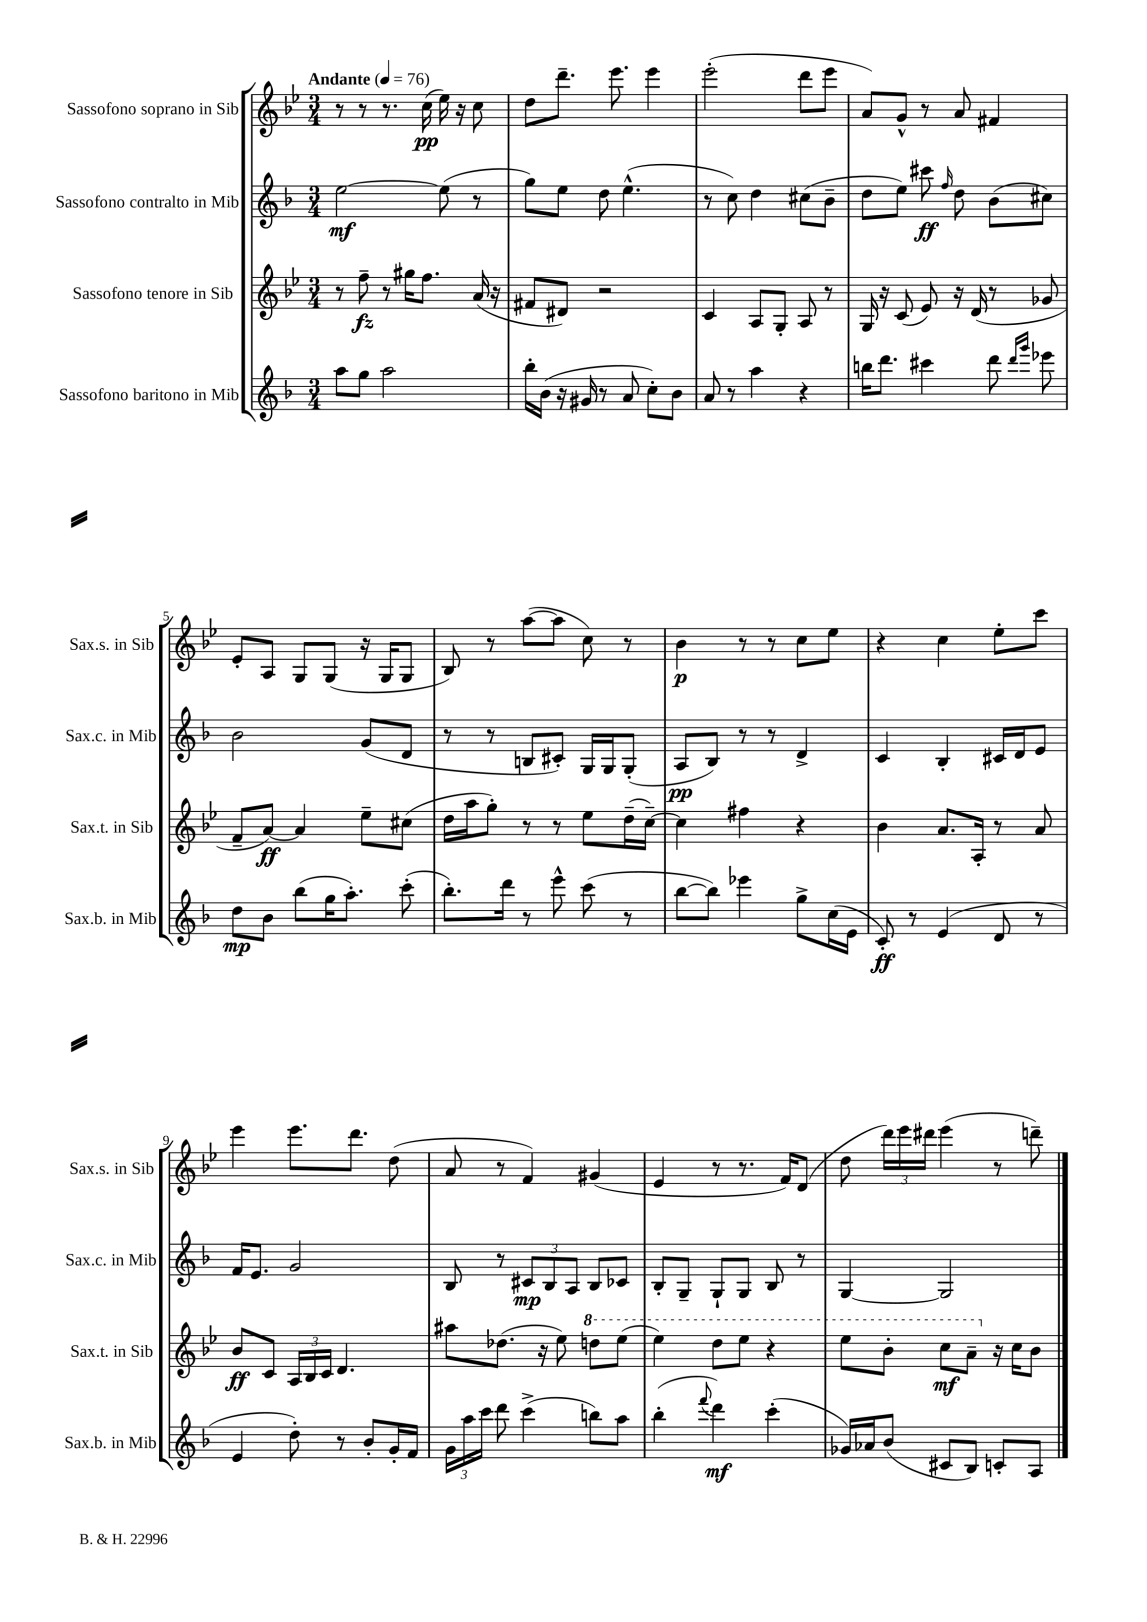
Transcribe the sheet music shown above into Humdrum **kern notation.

**kern	**dynam	**kern	**dynam	**kern	**dynam	**kern	**dynam
*part4	*part4	*part3	*part3	*part2	*part2	*part1	*part1
*staff4	*staff4	*staff3	*staff3	*staff2	*staff2	*staff1	*staff1
*I"Sassofono baritono in Mib	*	*I"Sassofono tenore in Sib	*	*I"Sassofono contralto in Mib	*	*I"Sassofono soprano in Sib	*
*I'Sax.b. in Mib	*	*I'Sax.t. in Sib	*	*I'Sax.c. in Mib	*	*I'Sax.s. in Sib	*
*clefG2	*	*clefG2	*	*clefG2	*	*clefG2	*
*k[b-]	*	*k[b-e-]	*	*k[b-]	*	*k[b-e-]	*
*M3/4	*	*M3/4	*	*M3/4	*	*M3/4	*
*MM76	*	*MM76	*	*MM76	*	*MM76	*
=1	=1	=1	=1	=1	=1	=1	=1
!	!	!	!	!	!	!LO:TX:a:B:t=Andante	!
8aa\L	.	8r	.	[2ee\	mf	8r	.
8gg\J	.	8ff~\	fz	.	.	8r	.
2aa\	.	8r	.	.	.	8.r	.
.	.	16gg#X\KL	.	.	.	.	.
.	.	8.ff\J	.	.	.	(16cc\	pp
.	.	.	.	(8ee\]	.	16ee-\)	.
.	.	.	.	.	.	16r	.
.	.	(16a/	.	8r	.	8cc\	.
.	.	16r	.	.	.	.	.
=2	=2	=2	=2	=2	=2	=2	=2
16bb-'\LL	.	8f#X/L	.	8gg\L)	.	8dd\L	.
(16b-\JJ	.	.	.	.	.	.	.
16r	.	8d#X/J)	.	8ee\J	.	8.ddd~\J	.
16g#X/	.	.	.	.	.	.	.
8r	.	2r	.	8dd\	.	.	.
.	.	.	.	.	.	8.eee-\	.
8a/	.	.	.	(4.ee^^\	.	.	.
8cc'\L)	.	.	.	.	.	4eee-\	.
8b-\J	.	.	.	.	.	.	.
=3	=3	=3	=3	=3	=3	=3	=3
8a/	.	4c/	.	8r	.	(2eee-'\	.
8r	.	.	.	8cc\)	.	.	.
4aa\	.	8A/L	.	4dd\	.	.	.
.	.	8G'/J	.	.	.	.	.
4r	.	8A/	.	(8cc#X\L	.	8ddd\L	.
.	.	8r	.	8b-~\J	.	8eee-\J	.
=4	=4	=4	=4	=4	=4	=4	=4
16bbn\KL	.	16G/	.	8dd\L	.	8a/L)	.
8.ddd\J	.	16r	.	.	.	.	.
.	.	(8c/	.	8ee\J)	.	8g^^/J	.
4ccc#X\	.	8e-/)	.	8ccc#X\	ff	8r	.
.	.	.	.	16qqff/	.	.	.
.	.	16r	.	8dd\	.	8a/	.
.	.	(16d/	.	.	.	.	.
8ddd\	.	8r	.	(8b-\L	.	4f#X/	.
16qqddd/LL	.	.	.	.	.	.	.
16qqggg/JJ	.	.	.	.	.	.	.
8eee-X\	.	8g-X/	.	8cc#X\J)	.	.	.
!!LO:LB:g=z
=5	=5	=5	=5	=5	=5	=5	=5
8dd\L	mp	8f~/L	.	2b-\	.	8e-'/L	.
8b-\J	.	[8a/J)	ff	.	.	8A/J	.
(8bb-\L	.	4a/]	.	.	.	8G/L	.
16gg\K	.	.	.	.	.	(8G/J	.
8.aa'\J)	.	.	.	.	.	.	.
.	.	8ee-~\L	.	(8g/L	.	16r	.
.	.	.	.	.	.	16G/KL	.
(8ccc'\	.	(8cc#X\J	.	8d/J	.	8G/J	.
=6	=6	=6	=6	=6	=6	=6	=6
8.bb-'\L)	.	16dd\LL	.	8r	.	8B-/)	.
.	.	16aa\J	.	.	.	.	.
.	.	8gg'\J)	.	8r	.	8r	.
16ddd\Jk	.	.	.	.	.	.	.
8r	.	8r	.	8Bn/L	.	([8aa\L	.
8eee^^\	.	8r	.	8c#X'/J)	.	8aa\J]	.
(8ccc\	.	8ee-\L	.	16G/LL	.	8cc\)	.
.	.	.	.	16G/J	.	.	.
8r	.	(16dd~\L	.	(8G'/J	.	8r	.
.	.	[16cc~\JJ)	.	.	.	.	.
=7	=7	=7	=7	=7	=7	=7	=7
[8bb-\L	.	4cc\]	.	8A/L	pp	4b-\	p
8bb-\J])	.	.	.	8B-/J)	.	.	.
4eee-X\	.	4ff#X\	.	8r	.	8r	.
.	.	.	.	8r	.	8r	.
8gg^\L	.	4r	.	4d^/	.	8cc\L	.
(16cc\L	.	.	.	.	.	8ee-\J	.
16e\JJ	.	.	.	.	.	.	.
=8	=8	=8	=8	=8	=8	=8	=8
8c'/)	ff	4b-\	.	4c/	.	4r	.
8r	.	.	.	.	.	.	.
(4e/	.	8.a/L	.	4B-'/	.	4cc\	.
.	.	16A'/Jk	.	.	.	.	.
8d/	.	8r	.	16c#X/LL	.	8ee-'\L	.
.	.	.	.	16d/J	.	.	.
8r	.	8a/	.	8e/J	.	8ccc\J	.
!!LO:LB:g=z
=9	=9	=9	=9	=9	=9	=9	=9
4e/	.	8b-/L	ff	16f/KL	.	4eee-\	.
.	.	.	.	8.e/J	.	.	.
.	.	8c/J	.	.	.	.	.
8dd'\)	.	24A/LL	.	2g/	.	8.eee-\L	.
.	.	24B-/	.	.	.	.	.
.	.	24c/JJ	.	.	.	.	.
8r	.	4.d/	.	.	.	.	.
.	.	.	.	.	.	8.ddd\J	.
8b-'/L	.	.	.	.	.	.	.
16g'/L	.	.	.	.	.	(8dd\	.
16f/JJ	.	.	.	.	.	.	.
=10	=10	=10	=10	=10	=10	=10	=10
24g\LL	.	8aa#X\L	.	8B-/	.	8a/	.
24aa\	.	.	.	.	.	.	.
24ccc\JJ	.	.	.	.	.	.	.
8ddd\	.	(8.dd-X\J	.	8r	.	8r	.
(4ccc^\	.	.	.	12c#X/L	mp	4f/)	.
.	.	16r	.	.	.	.	.
.	.	.	.	12B-/	.	.	.
.	.	8ee-\)	.	.	.	.	.
.	.	.	.	12A/J	.	.	.
*	*	*8va	*	*	*	*	*
8bbn\L)	.	8dddn\L	.	8B-/L	.	(4g#X/	.
8aa\J	.	(8eee-\J	.	8c-X/J	.	.	.
=11	=11	=11	=11	=11	=11	=11	=11
(4bb-'\	.	4eee-\)	.	8B-'/L	.	4e-/	.
.	.	.	.	8G~/J	.	.	.
8qqfff/	.	.	.	.	.	.	.
4ddd\)	mf	8ddd\L	.	8G`/L	.	8r	.
.	.	8eee-\J	.	8G/J	.	8.r	.
(4ccc'\	.	4r	.	8B-/	.	.	.
.	.	.	.	.	.	16f/KL)	.
.	.	.	.	8r	.	(8d/J	.
=12	=12	=12	=12	=12	=12	=12	=12
16g-X/LL)	.	8eee-\L	.	[4G/	.	8dd\	.
16a-X/J	.	.	.	.	.	.	.
(8b-/J	.	8bb-'\J	.	.	.	24ddd\LL)	.
.	.	.	.	.	.	24eee-\	.
.	.	.	.	.	.	24ddd#X\JJ	.
8c#X/L	.	8ccc\L	mf	2G/]	.	(4eee-\	.
8B-/J)	.	8aa~\J	.	.	.	.	.
*	*	*X8va	*	*	*	*	*
8cn'/L	.	16r	.	.	.	8r	.
.	.	16cc\KL	.	.	.	.	.
8A/J	.	8b-\J	.	.	.	8dddn~\)	.
==	==	==	==	==	==	==	==
*-	*-	*-	*-	*-	*-	*-	*-
